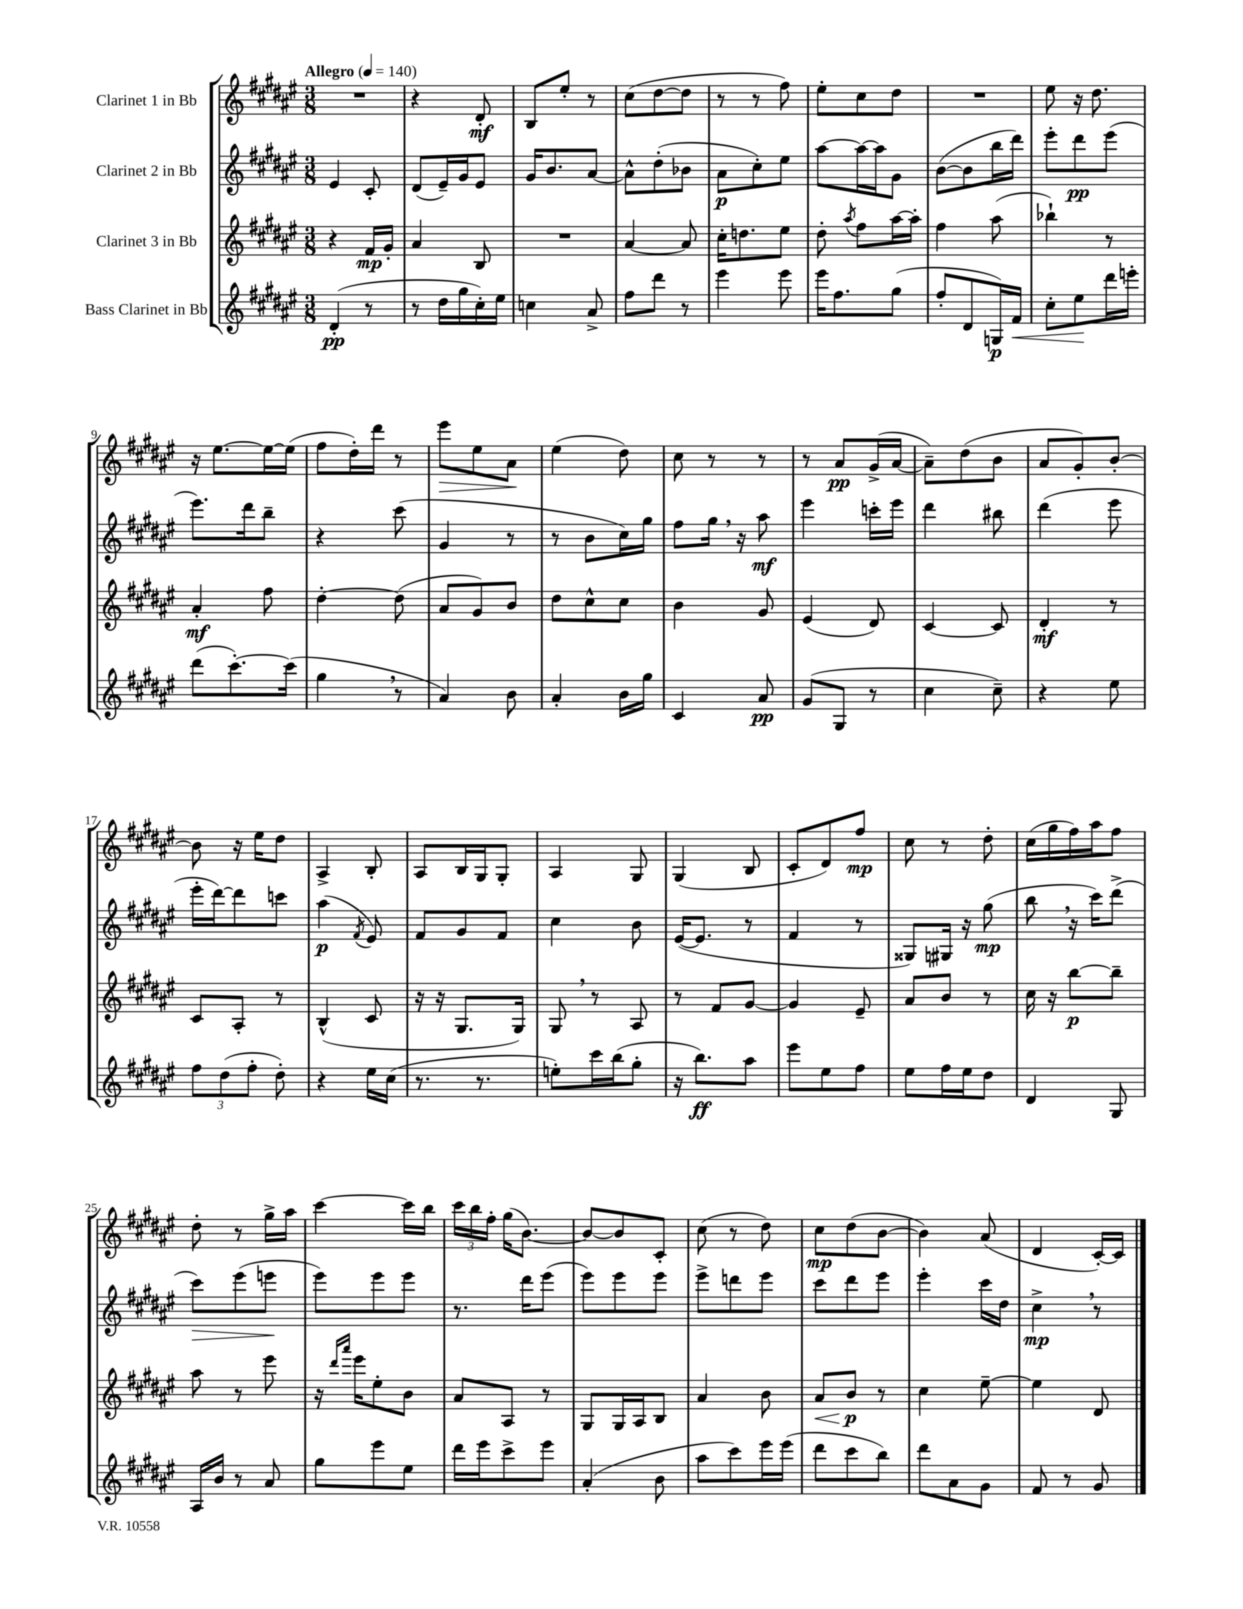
<<
\new StaffGroup <<
\new Staff = "s0" \with { instrumentName = "Clarinet 1 in Bb" } {
    \clef treble \key fis \major \numericTimeSignature \time 3/8 \tempo "Allegro" 4 = 140
    \autoBeamOff R4. |
    r4 dis'8-.\mf |
    b8[ eis''8]-. r8 |
    cis''8[( dis''8~ dis''8] |
    r8 r8 fis''8) |
    eis''8[-. cis''8 dis''8] |
    R4. |
    eis''8 r16 dis''8. |
    r16 eis''8.[~ eis''16~ eis''16]( |
    fis''8[ dis''16-.) dis'''16] r8 |
    eis'''8[\> eis''8 ais'8]\! |
    eis''4( dis''8) |
    cis''8 r8 r8 |
    r8 ais'8[\pp gis'16->( ais'16]~ |
    ais'8[--) dis''8( b'8] |
    ais'8[ gis'8-.) b'8]~-. |
    b'8 r16 eis''16[ dis''8] |
    ais4-> b8-. |
    ais8[ b16 gis16 gis8]-. |
    ais4 gis8 |
    gis4( b8 |
    cis'8[-. dis'8) fis''8]\mp |
    cis''8 r8 dis''8-. |
    cis''16[( gis''16 fis''16) ais''16 fis''8] |
    dis''8-. r8 gis''16[-> ais''16] |
    cis'''4~ cis'''16[ b''16] |
    \tuplet 3/2 { cis'''16[ b''16 fis''16]-. } gis''16[( b'8.]~) |
    b'8[~ b'8 cis'8]-. |
    cis''8( r8 dis''8) |
    cis''8[\mp dis''8( b'8]~ |
    b'4) ais'8( |
    dis'4 cis'16[~-.) cis'16] \bar "|." |
}
\new Staff = "s1" \with { instrumentName = "Clarinet 2 in Bb" } {
    \clef treble \key fis \major \numericTimeSignature \time 3/8
    \autoBeamOff eis'4 cis'8-. |
    dis'8[( eis'16--) gis'16 eis'8] |
    gis'16[ b'8. ais'8]~ |
    ais'8[-^ dis''8-.( bes'8] |
    ais'8[\p cis''8-.) eis''8] |
    ais''8[~ ais''16~ ais''16 gis'8] |
    b'8[~( b'8 b''16 dis'''16]) |
    eis'''8[-. dis'''8\pp eis'''8]( |
    eis'''8.[) dis'''16 b''8]-- |
    r4 cis'''8( |
    gis'4 r8 |
    r8 b'8[ cis''16) gis''16] |
    fis''8[ gis''16] \breathe r16 ais''8\mf |
    eis'''4 c'''16[-. eis'''16] |
    dis'''4 bis''8 |
    dis'''4( eis'''8 |
    eis'''16[-. dis'''16~) dis'''8 c'''8] |
    ais''4\p( \acciaccatura { fis'8 } eis'8) |
    fis'8[ gis'8 fis'8] |
    cis''4 b'8 |
    eis'16[~( eis'8.] r8 |
    fis'4 r8 |
    gisis8[) gis16] r16 gis''8\mp( |
    b''8 \breathe r16 cis'''16[) dis'''8]->( |
    cis'''8[\>) eis'''8( e'''8]\! |
    eis'''8[) eis'''8 eis'''8] |
    r8. dis'''16[ eis'''8]( |
    eis'''8[) eis'''8 eis'''8] |
    eis'''8[-> d'''8 eis'''8] |
    cis'''8[ dis'''8 eis'''8] |
    eis'''4-. cis'''16[ dis''16] |
    cis''4->\mp \breathe r8 \bar "|." |
}
\new Staff = "s2" \with { instrumentName = "Clarinet 3 in Bb" } {
    \clef treble \key fis \major \numericTimeSignature \time 3/8
    \autoBeamOff r4 fis'16[\mp gis'16]-. |
    ais'4 b8 |
    R4. |
    ais'4~ ais'8 |
    cis''16[-. d''8. eis''8] |
    dis''8-. \acciaccatura { ais''8 } fis''8[ ais''16~ ais''16]-. |
    fis''4 ais''8( |
    bes''4-!) r8 |
    ais'4-.\mf fis''8 |
    dis''4~-. dis''8( |
    ais'8[ gis'8) b'8] |
    dis''8[ cis''8-^ cis''8] |
    b'4 gis'8 |
    eis'4( dis'8) |
    cis'4~ cis'8 |
    dis'4-.\mf r8 |
    cis'8[ ais8]-. r8 |
    b4-^( cis'8 |
    r16 r16 gis8.[ gis16]) |
    gis8 \breathe r8 ais8 |
    r8 fis'8[ gis'8]~ |
    gis'4 eis'8-- |
    ais'8[ b'8] r8 |
    cis''16 r16 b''8[~\p b''8]-- |
    ais''8 r8 eis'''8 |
    r16 \grace { dis'''16[ ais'''16] } eis'''16[ eis''8-. b'8] |
    ais'8[ ais8] r8 |
    gis8[ gis16 ais16 b8] |
    ais'4 b'8 |
    ais'8[\< b'8]\p\! r8 |
    cis''4 eis''8~-- |
    eis''4 dis'8 \bar "|." |
}
\new Staff = "s3" \with { instrumentName = "Bass Clarinet in Bb" } {
    \clef treble \key fis \major \numericTimeSignature \time 3/8
    \autoBeamOff dis'4-.\pp( r8 |
    r8 dis''16[ gis''16 cis''16-.) eis''16] |
    c''4 ais'8-> |
    fis''8[ dis'''8] r8 |
    eis'''4 eis'''8 |
    eis'''16[ fis''8. gis''8]( |
    fis''8[-. dis'8 g16\p) fis'16]\< |
    cis''8[-. eis''8\! dis'''16 e'''16]-. |
    dis'''8[( cis'''8.~-.) cis'''16]( |
    gis''4 \breathe r8 |
    ais'4) b'8 |
    ais'4-. b'16[ gis''16] |
    cis'4 ais'8\pp |
    gis'8[( gis8] r8 |
    cis''4 cis''8--) |
    r4 eis''8 |
    \tuplet 3/2 { fis''8[ dis''8( fis''8]-. } dis''8-.) |
    r4 eis''16[ cis''16]( |
    r8. r8. |
    e''8[-.) cis'''16 b''16( gis''8]-. |
    r16 b''8.[\ff) ais''8] |
    eis'''8[ eis''8 fis''8] |
    eis''8[ fis''16 eis''16 dis''8] |
    dis'4 gis8 |
    ais16[ b'16] r8 ais'8 |
    gis''8[ eis'''8 eis''8] |
    dis'''16[ eis'''16 cis'''8-> eis'''8] |
    ais'4-.( b'8 |
    ais''8[ cis'''8) eis'''16 eis'''16]( |
    dis'''8[ cis'''8 b''8]) |
    dis'''8[ ais'8 gis'8] |
    fis'8 r8 gis'8 \bar "|." |
}
>>
>>
